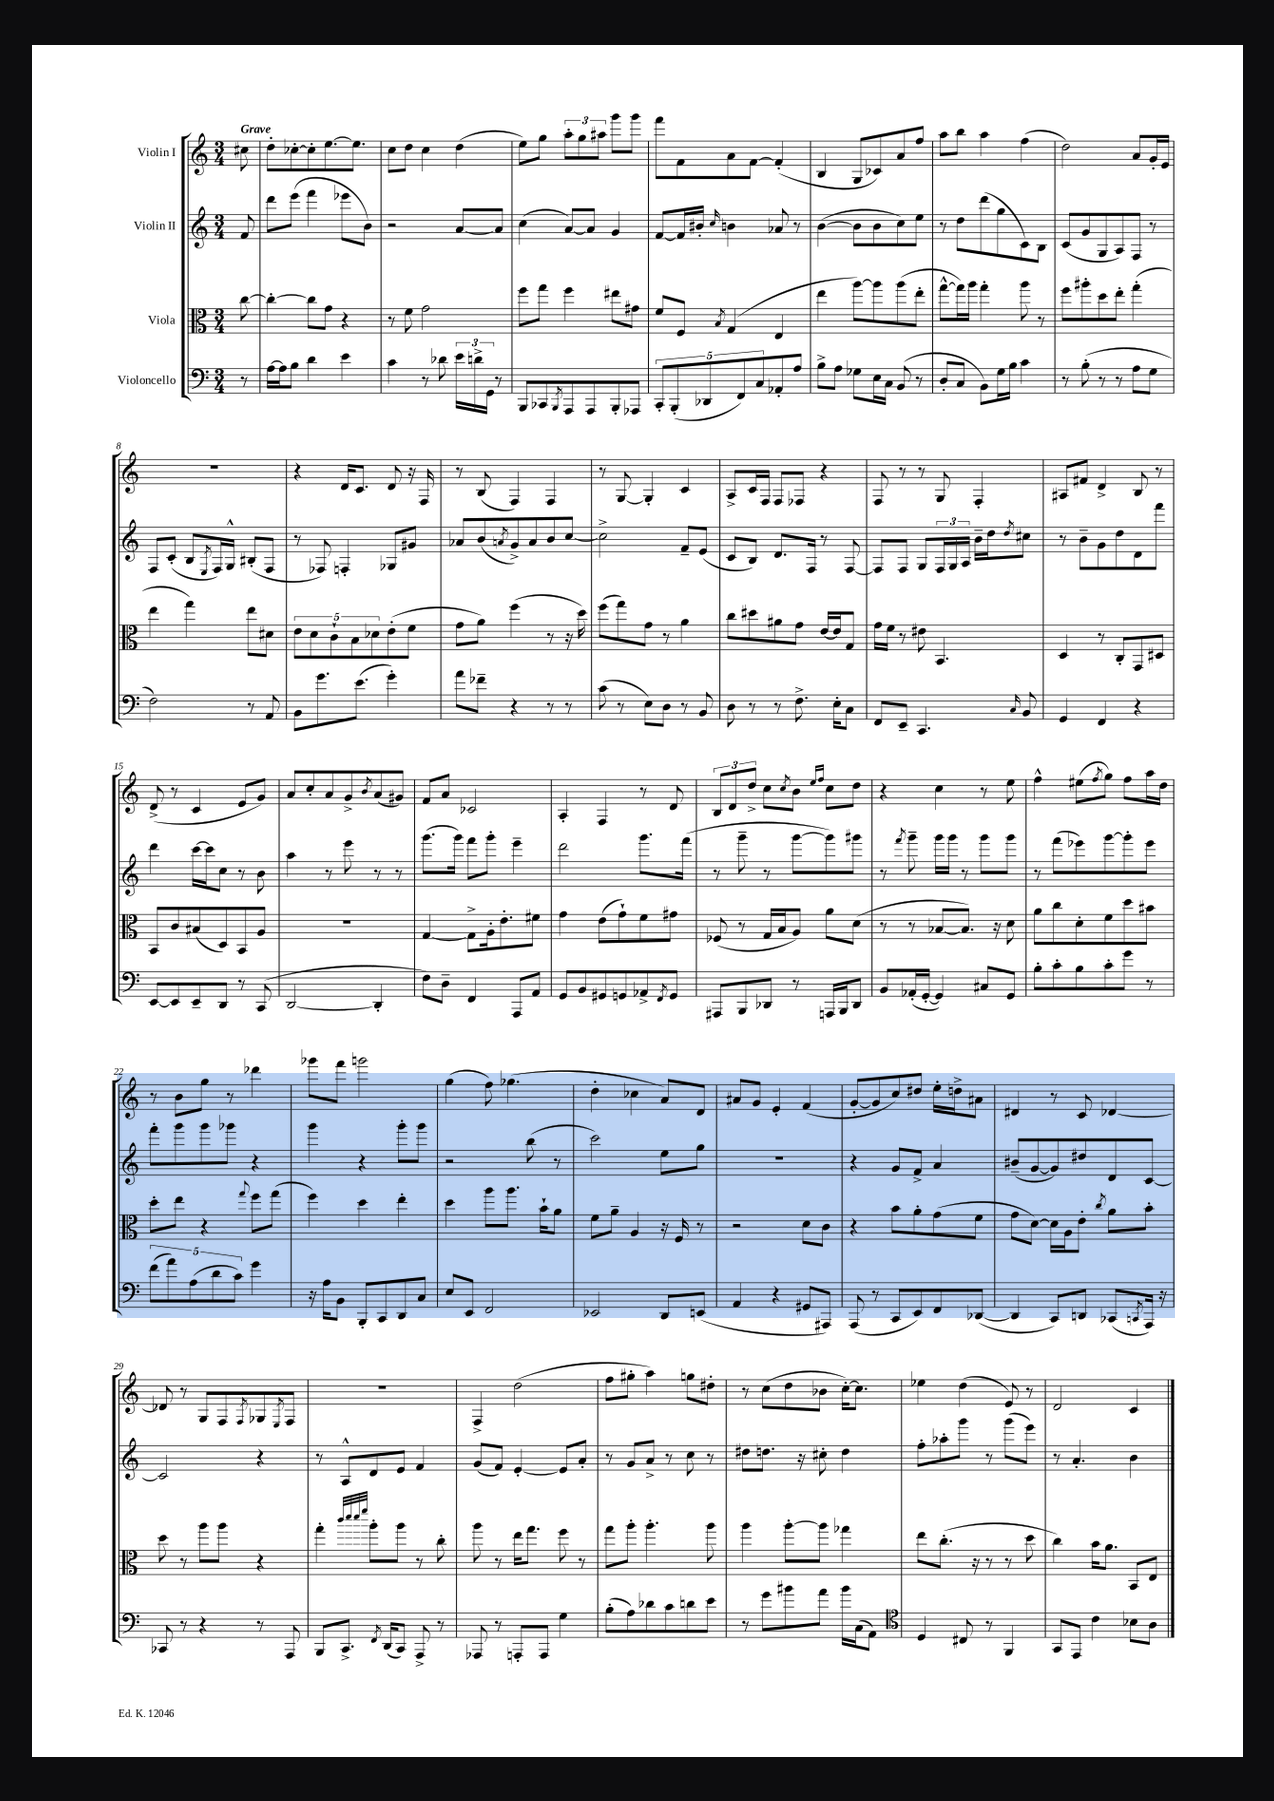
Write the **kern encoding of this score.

**kern	**kern	**kern	**kern
*part4	*part3	*part2	*part1
*staff4	*staff3	*staff2	*staff1
*I"Violoncello	*I"Viola	*I"Violin II	*I"Violin I
*clefF4	*clefC3	*clefG2	*clefG2
*k[]	*k[]	*k[]	*k[]
*M3/4	*M3/4	*M3/4	*M3/4
=	=	=	=
!	!	!	!LO:TX:a:B:t=Grave
8r	[8cc\	8f/	8cc#X\
=1	=1	=1	=1
[16A\LL	4cc'\_	8ddd\L	8dd'\L
16A\J]	.	.	.
8B\J	.	(8eee\J	[8cc-X'\
4d\	8cc\L]	4fff\	8cc-'\]
.	8g\J	.	[8.ee\
4e\	4r	8eee-X\L	.
.	.	.	8.ee\J]
.	.	8b\J)	.
=2	=2	=2	=2
4c\	8r	2r	8cc\L
.	8f\	.	8dd\J
8r	2g\	.	4cc\
8d-X\	.	.	.
24e\LL	.	[8a/L	(4dd\
24dn^\	.	.	.
24GG\JJ	.	.	.
8r	.	8a/J]	.
=3	=3	=3	=3
8BBB/L	8ff\L	(4cc\	8ee\L)
8CC-X/	8gg\J	.	8gg\J
8qBBB/	.	.	.
8AAA/	4ff\	[8a/L)	12aa'\L
.	.	.	12gg\
8AAA/	.	8a/J]	.
.	.	.	12aa#X\J
8BBB'/	8ee#X\L	4g/	8ggg\L
8AAA-X/J	8g#X\J	.	8ggg\J
=4	=4	=4	=4
10CC'/L	8f/L	[8f/L	8fff\L
(10BBB'/	.	.	.
.	8F/J	16f/L]	8f\
.	.	16b#X'/JJ	.
10DD-X/	.	.	.
.	8qB/	16qqcc/	.
.	(4G/	4bn\	8a\
10FF/)	.	.	.
.	.	.	[8f\J
10C/	.	.	.
8AA-X'/	4E/	8a-X/	(4f'/]
8A/J	.	8r	.
=5	=5	=5	=5
8B^\L	4ee\	([4b\	4B/
8A\J	.	.	.
8G-X\L	[8aa\L)	8b\L]	8G/L
16E\L	8aa\]	8b\	8c-X/)
16C\JJ	.	.	.
(8BB/	(8aa\	8cc\)	8a/
8r	8ee'\J	8ee\J	8ff/J
=6	=6	=6	=6
8D'/L	[8gg^^\L	8r	8aa\L
8C/J	16gg\L])	8dd\L	8bb\J
.	16aa\JJ	.	.
8BB\L)	4gg'\	(8ddd\	4aa\
16G\L	.	8gg\	.
16B\JJ	.	.	.
4c\	8aa\	8c\)	(4ff\
.	8r	8B\J	.
=7	=7	=7	=7
8r	8ff\L	(8c/L	2dd\)
(8B'\	8aa#X'\	8g/	.
8r	8dd\	8G/	.
8r	8ee'\J	8A/)	.
8A\L	(4gg'\	8F/J	8a/L
8G\J	.	8r	16g'/L
.	.	.	16e/JJ
!!LO:LB:g=z
=8	=8	=8	=8
2F\)	4ee\	8F/L	2.r
.	.	(8c'/J	.
.	4gg\)	8B/L	.
.	.	8qE/	.
.	.	16F/L)	.
.	.	16G^^/JJ	.
8r	8ee\L	(8B#X'/L	.
8AA/	8d#X\J	8F/J	.
=9	=9	=9	=9
8BB\L	10e\L	8r	4r
.	10d\	.	.
8.g\	.	8F-X/)	.
.	10c`\	.	.
.	.	4Fn'/	16d/KL
.	10B\	.	.
(8.e\J	.	.	8.c/J
.	10d-X\	.	.
4g'\)	(8e'\	8G-X/L	8d/
.	8f\J	8g#X/J	16r
.	.	.	16F/
=10	=10	=10	=10
8a\L	8g\L	8a-X/L	8r
8f-X~\J	8a\J)	(8b/	(8B/
.	.	8qan/	.
4r	(4ff\	8g^/)	4F/)
.	.	8a/	.
8r	8r	8b/	4F/
8r	16r	[8cc/J	.
.	16dd\)	.	.
=11	=11	=11	=11
(8c\	(8ff\L	2cc^\]	8r
8r	8gg\)	.	[8G/
8E\L)	8g\J	.	4G'/]
8D\J	8r	.	.
8r	4a\	8f~/L	4c/
8BB/	.	(8e/J	.
=12	=12	=12	=12
8D\	8cc\L	8c/L	8A^/L
8r	8dd#X\	8B/J)	16c/L
.	.	.	16F/JJ
8r	8a#X\	8.d/L	8F/L
8.F^\	8g\J	.	8F-X/J
.	.	16F/Jk	.
.	[16e/LL	8r	4r
16E'\KL	16e/J]	.	.
8C\J	8G/J	[8F/	.
=13	=13	=13	=13
8FF/L	16g\LL	8F/L]	8F/
.	16f\JJ	.	.
8EE~/J	8r	8F/J	8r
4.CC/	8e#X\	8G/L	8r
.	4.BB/	24F/L	8G/
.	.	24G/	.
.	.	24A/JJ	.
.	.	16b~\LL	4F'/
.	.	16dd\J	.
16qqC/	.	8qdd/	.
8BB/	.	8cc#X\J	.
=14	=14	=14	=14
4GG/	4D/	8r	8A#X/L
.	.	8b~\L	8f#X/J
4FF/	8r	8g\	4d^/
.	8C'/L	8dd\	.
4r	8GG/	8d\	8B/
.	8D#X/J	8fff\J	8r
!!LO:LB:g=z
=15	=15	=15	=15
[8EE/L	8BB/L	4ddd\	(8d^/
8EE/]	8c/	.	8r
8EE~/	(8B#X/	[16ccc\LL	4c/
.	.	16ccc\J]	.
8DD/J	8D/)	8cc\J	.
8r	8BB/	8r	8e/L
(8CC/	8A/J	8b\	8g/J)
=16	=16	=16	=16
[2DD/	2.r	4aa\	8a/L
.	.	.	8cc'/
.	.	8r	8a/
.	.	8eee\	8g^/
.	.	.	8qb/
4DD'/]	.	8r	(8a/
.	.	8r	8g#X/J)
=17	=17	=17	=17
8F\L)	[4G/	(8.ggg\L	8f/L
8D~\J	.	.	8a/J
.	.	16ggg\Jk)	.
4FF/	8G^\L]	8fff\L	2c-X/
.	16A'\k	8ggg'\J	.
.	8.e'\	.	.
8AAA/L	.	4eee~\	.
8AA/J	8f#X\J	.	.
=18	=18	=18	=18
8GG/L	4g\	2ddd\	4A'/
8BB/	.	.	.
8GG#X/	(8e\L	.	4F/
8GGn/	8g`\)	.	.
8AA-X^/	8f\	8.ggg\L	8r
8qFF/	.	.	.
8GG/J	8g#X\J	.	8d/
.	.	(16fff\Jk	.
=19	=19	=19	=19
8AAA#X/L	(8F-X/	8r	12B/L
.	.	.	12d/
8BBB/	8r	8ggg~\	.
.	.	.	12dd^/J
8DD-X/J	16G/LL	8r	8cc\L
.	16B/J	.	.
.	.	.	8qcc/
8r	8A/J)	[8ggg\L	8b\J
.	.	.	16qqee/LL
.	.	.	16qqff/JJ
16AAAn/LL	8a\L	8ggg\])	8cc\L
16BBB/J	.	.	.
8DD-/J	(8d\J	8ggg#X\J	8dd\J
=20	=20	=20	=20
8BB/L	8r	8r	4r
.	.	8qfff/	.
(16AA-X'/L	8r	8ggg~\	.
[16GG'/JJ	.	.	.
4GG/])	[8B-X/L	16ggg\LL	4cc\
.	.	16ggg\JJ	.
.	8.B-/J])	8r	.
8C#X/L	.	8ggg\L	8r
.	16r	.	.
8GG/J	8d\	8ggg\J	8ee\
=21	=21	=21	=21
8B'\L	8a\L	8r	4ff^^\
8c'\	8cc\	(8fff\L	.
8B\	8d'\	8eee-X\)	(8ee#X\L
.	.	.	8qff/
8c'\	8f\	[8ggg\	8gg\J)
8g\J	8dd\	8ggg'\]	8ff\L
8r	8b#X\J	8eee-\J	16aa\L
.	.	.	16dd\JJ
!!LO:LB:g=z
=22	=22	=22	=22
(10f\L	8dd'\L	8fff'\L	8r
10a\)	.	.	.
.	8ee\J	8ggg\	8b\L
(10A\	.	.	.
.	4r	8ggg\	8gg\J
10d\	.	.	.
.	.	8ggg-X\J	8r
10c\J)	.	.	.
.	8qqgg/	.	.
4g\	8ff\L	4r	4ddd-X\
.	(8gg\J	.	.
=23	=23	=23	=23
16r	4ff\)	4ggg\	8ggg-X\L
16A\KL	.	.	.
8BB\J	.	.	8fff\J
8BBB'/L	4dd\	4r	2gggn\
8CC/	.	.	.
8DD/	4ee'\	8ggg'\L	.
8C/J	.	8ggg\J	.
=24	=24	=24	=24
8E/L	4dd\	2r	(4gg\
8EE/J	.	.	.
2FF/	8aa\L	.	8ff\)
.	8.aa\J	.	(4.gg-X\
.	.	(8bb\	.
.	16b`\KL	.	.
.	8a\J	8r	.
=25	=25	=25	=25
2EE-X/	8f\L	2ccc\)	4dd'\
.	8a~\J	.	.
.	4A/	.	4cc-X\
8DD/L	16r	8ee\L	8a/L)
.	16F/	.	.
(8EEn/J	8r	8gg\J	8d/J
=26	=26	=26	=26
4AA/	2r	2.r	8a#X/L
.	.	.	8g/J
4r	.	.	4e'/
8GG#X/L	8d\L	.	(4f/
8AAA#X/J)	8c\J	.	.
=27	=27	=27	=27
(8AAA/	4r	4r	[8g'/L
8r	.	.	8g/]
8CC/L	8b\L	8g/L	8cc/)
8EE/)	8a'\	8f^/J	8dd#X/J
8FF/	(8g\	4a/	16ee'\LL
.	.	.	16ddn^\J
([8DD-X/J	8f\J	.	8a#X\J
=28	=28	=28	=28
4DD-/]	8g\L	(8b#X~/L	4d#X/
.	[8d\J)	[8g/	.
8CC/L)	16d\LL]	8g/])	8r
.	16A\J	.	.
8DDn/J	8e'\J	8dd#X/	8c/
.	8qcc/	.	.
(8CC-X/L	8a\L	8d/	[4d-X/
8qCCn/	.	.	.
16AAA/Jk)	8b'\J	[8c/J	.
16r	.	.	.
!!LO:LB:g=z
=29	=29	=29	=29
8CC-X/	8dd\	2c/]	8d-X/]
8r	8r	.	8r
4r	8aa\L	.	8G/L
.	8aa\J	.	8F/
.	.	.	8qF/
8r	4r	4r	8G-X/
.	.	.	8qE/
8AAA/	.	.	8F/J
=30	=30	=30	=30
8BBB/L	4gg'\	8r	2.r
8.CC^/J	.	8A^^/L	.
.	32qqccc/LLL	.	.
.	32qqddd/	.	.
.	32qqddd/	.	.
.	32qqfff/JJJ	.	.
.	8aa'\L	8d/	.
8qFF/	.	.	.
(16DD/KL	.	.	.
8CC/J)	8aa\J	8e/J	.
8AAA^/	8r	4f/	.
8r	8cc'\	.	.
=31	=31	=31	=31
8AAA-X/	8aa\	(8g/L	4F^/
8r	8r	8f/J)	.
8AAAn'/L	16ee\KL	[4e'/	(2dd\
.	8.gg\J	.	.
8AAA/J	.	.	.
4G\	8ff\	8e/L]	.
.	8r	8a'/J	.
=32	=32	=32	=32
(8B'\L	8gg\L	8r	8ff\L
8A\)	8aa'\J	8g/L	8gg#X'\J
8d-X\	4.aa'\	8a^/J	4aa\)
8c\	.	8r	.
8dn\	.	8cc\	8ggn\L
8e\J	8aa\	8r	8dd#X'\J
=33	=33	=33	=33
8r	4aa\	8dd#X\L	8r
8g\L	.	8.ddn\J	(8cc\L
8b#X\	[8aa'\L	.	8dd\
.	.	16r	.
8a\J	8aa\J]	8cc#X'\	8b-X\J
16b#\LL	4gg-X\	4dd\	[16cc'\KL)
(16C\J	.	.	8.cc\J]
8AA\J)	.	.	.
=34	=34	=34	=34
*clefC4	*	*	*
4D/	8ee\L	8ff'\L	4ee-X\
.	(8.cc'\J	8aa-X'\	.
8C#X/	.	8ggg\J	(4dd\
.	16r	.	.
8r	8r	8r	.
4FF/	8r	(8ggg\L	8e/)
.	8dd\	8eee\J)	8r
=35	=35	=35	=35
8GG/L	4cc\)	8r	2d/
8EE/J	.	4.a'/	.
4c\	16b\KL	.	.
.	8.a\J	.	.
8B-X\L	8BB/L	4b\	4c/
8A\J	8E/J	.	.
==	==	==	==
*-	*-	*-	*-
